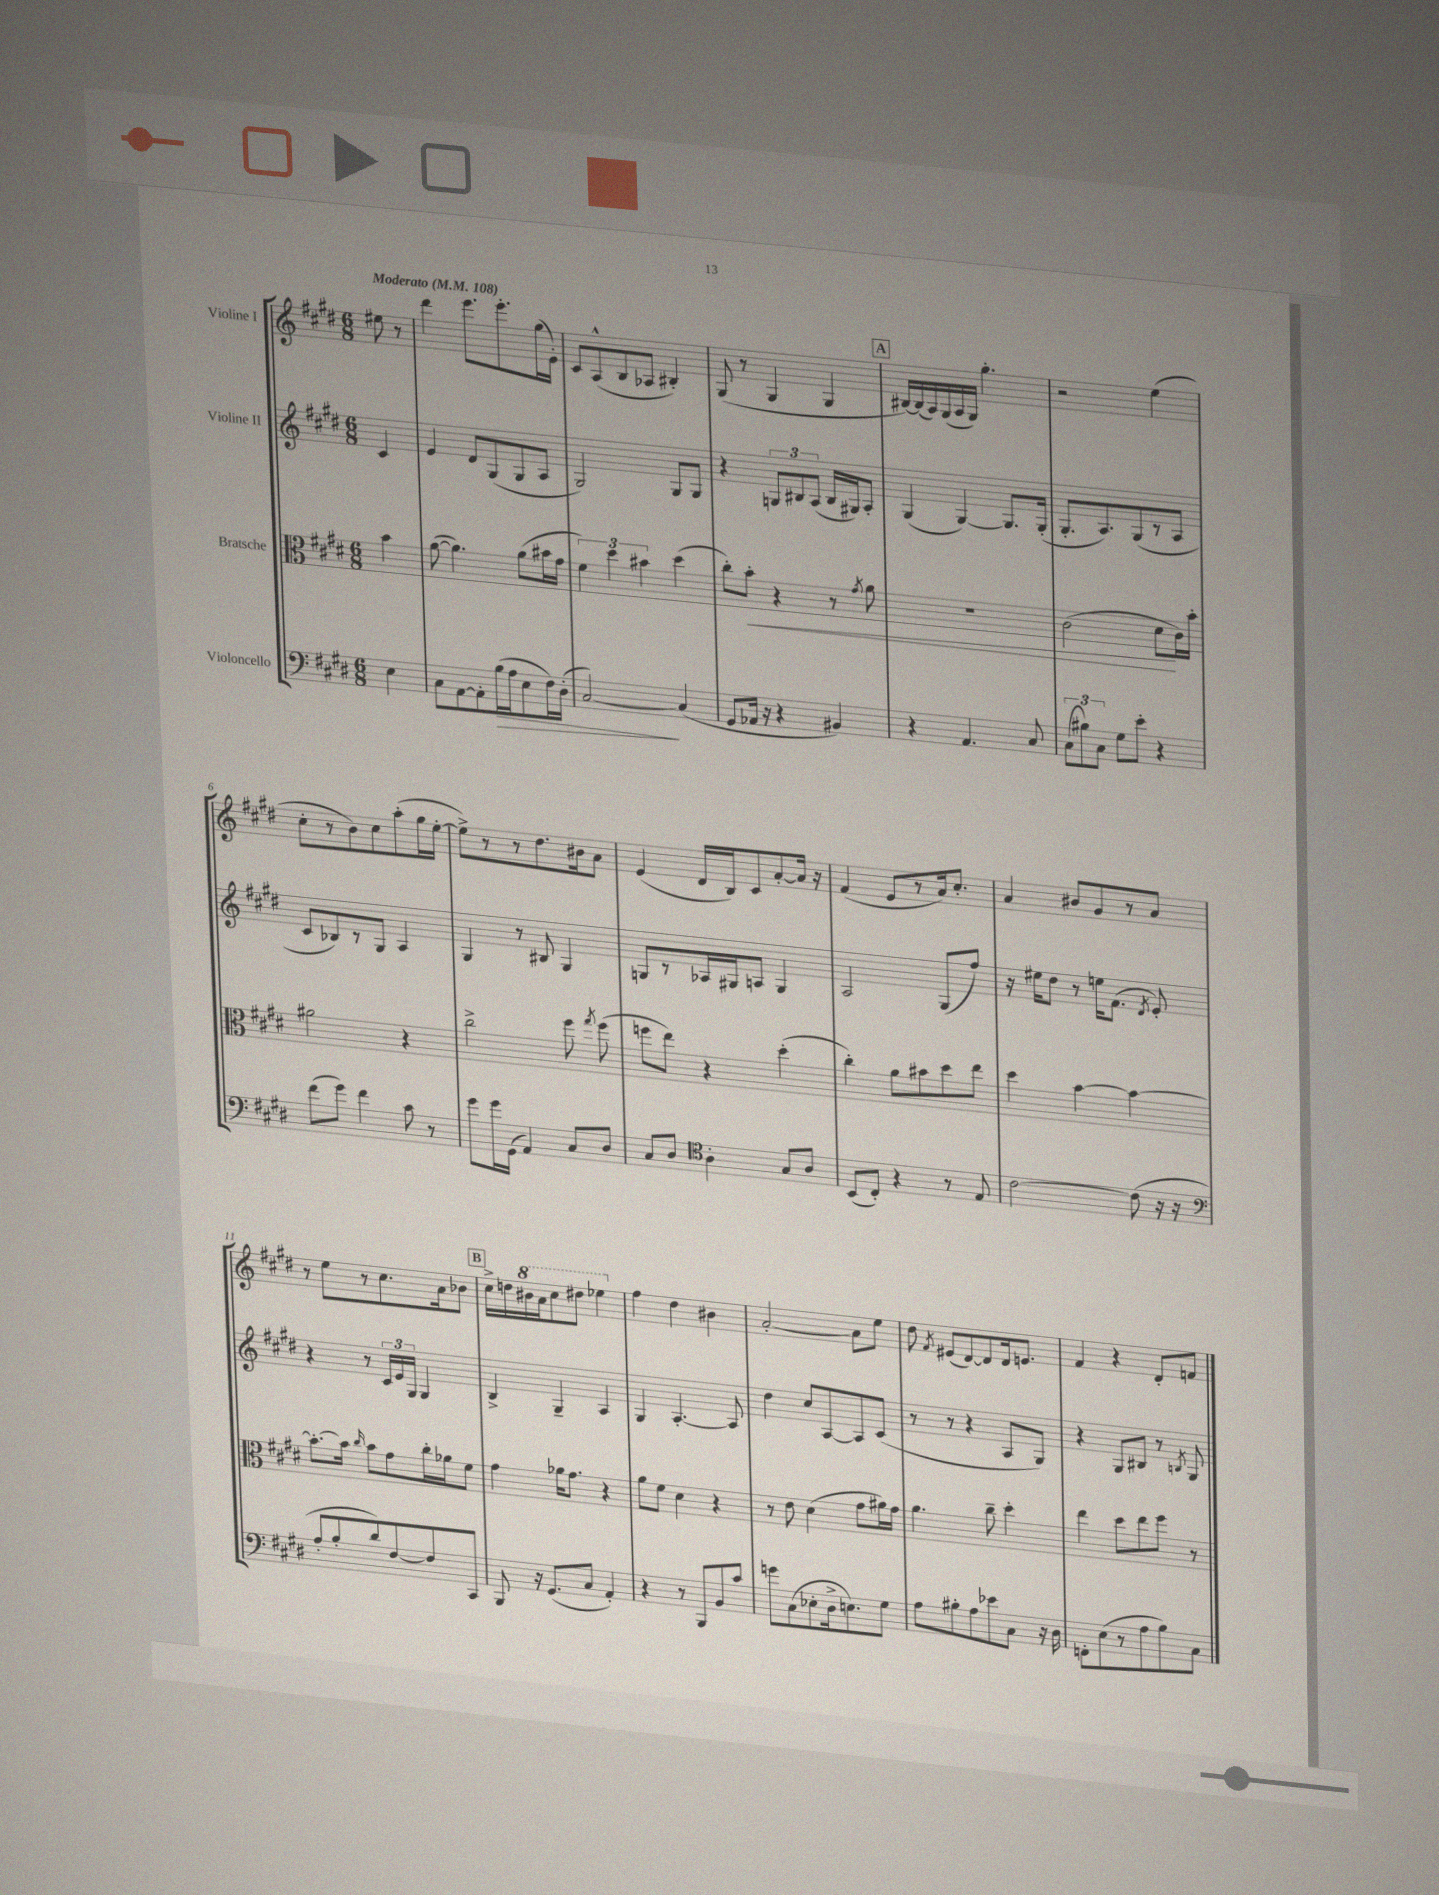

**kern	**kern	**kern	**kern
*staff4	*staff3	*staff2	*staff1
*clefF4	*clefC3	*clefG2	*clefG2
*k[f#c#g#d#]	*k[f#c#g#d#]	*k[f#c#g#d#]	*k[f#c#g#d#]
*M6/8	*M6/8	*M6/8	*M6/8
*MM108	*MM108	*MM108	*MM108
4E	4b	4c#	8ee#
.	.	.	8r
=	=	=	=
8C#	([8a	4e	4ddd#
[8AA	4.a])	.	.
8AA']	.	8d#	8.eee
(16B	.	(8G#	.
16A	.	.	8.eee'
8E	(8a	8G#	.
16F#)	16b#	8A	(16gg#
(16D#'	16g#	.	16e')
=	=	=	=
[2C#)	6f#)	2G#)	8c#
.	.	.	(8A^^
.	6dd#	.	.
.	.	.	8B
.	6b#	.	.
.	.	.	8A-
(4C#]	(4dd#	8G#	4B#')
.	.	8G#	.
=	=	=	=
8GG#	8cc#')	4r	(8G#
16AA-	8b'	.	8r
16r	.	.	.
4r	4r	12G	4G#
.	.	12B#	.
.	.	(12A	.
4BB#)	8r	16B#	4G#
.	.	16G#)	.
.	8qg#	.	.
.	8a	8A'	.
=	=	=	=
4r	2.r	(4G#	[16B#)
.	.	.	(16B#]
.	.	.	16A)
.	.	.	(16G#
4.AA	.	[4G#)	16A
.	.	.	16G#)
.	.	.	4.gg#'
.	.	8.G#]	.
8C#	.	.	.
.	.	(16G#'	.
=	=	=	=
(12C#	(2c#	8.G#'	2r
12B#)	.	.	.
12C#	.	.	.
.	.	8.A)	.
8G#	.	.	.
8e'	.	(8G#	.
4r	8d#	8r	(4ee
.	16c#)	8A	.
.	16b'	.	.
=	=	=	=
(8f#	2a#	8c#	8cc#'
8g#)	.	8B-)	8r
4f#	.	8r	8b)
.	.	8G#	8cc#
8c#	4r	4A	(8aa'
8r	.	.	16gg#
.	.	.	[16ee'
=	=	=	=
8g#	2cc#^	4G#	8ee^])
16g#	.	.	8r
(16GG#	.	.	.
4AA)	.	8r	8r
.	.	8B#	8.dd#
8C#	8ff#	4G#	.
.	.	.	16b#
.	8qgg#	.	.
8D#	(8ff#	.	8a
=	=	=	=
8C#	8ff	8G	(4e
8D#	8ee)	8r	.
*clefC4	*	*	*
4A'	4r	16A-	16d#
.	.	16G#	16B)
.	.	8A	8c#
8G#	(4dd#'	4G#	[8a'
8A	.	.	16a]
.	.	.	16r
=	=	=	=
(8BB	4cc#')	2A	(4f#
8C#')	.	.	.
4r	8a	.	8e
.	8b#	.	8r
8r	8dd#	(8G#	16a)
.	.	.	8.cc#'
8E	8ee	8ff#)	.
=	=	=	=
[2c#	4dd#	16r	4a
.	.	16ee#	.
.	.	8dd#	.
.	[4b	8r	8b#
.	.	16ee	8g#
.	.	(8.f#	.
(8c#]	4b_	.	8r
.	.	8qd#	.
16r	.	8e')	8a
16r	.	.	.
=	=	=	=
*clefF4	*	*	*
8A'	8.b'_	4r	8r
8B'	.	.	8ee
.	16b]	.	.
.	16qqcc#	.	.
8d#)	8b	8r	8r
[8F#	8g#	24c#	8.cc#
.	.	24e	.
.	.	24G#	.
8F#]	16cc#'	4G#	.
.	16a-	.	16a
8CC#	8f#	.	8b-
=	=	=	=
8BBB	4g#	4B^	16cc#^
.	.	.	16dd
16r	.	.	16bb#
(8.GG#	.	.	16aa
.	16a-	4G#~	8ccc#
.	8.g#	.	.
8C#	.	.	8ddd#
4AA')	4r	4A	4eee-
=	=	=	=
4r	8a	4G#	4ff#
.	8f#	.	.
8r	4d#	[4.A'	4dd#
8BBB	.	.	.
8BB	4r	.	4b#
8c#	.	8A]	.
=	=	=	=
8g	8r	4dd#	[2a'
(8C#	8e	.	.
8E-'	(4d#	8cc#	.
16D#^	.	[8A	.
8.E)	.	.	.
.	8g#	8A]	8a]
8G#	16a#)	(8c#	8ee
.	16g#	.	.
=	=	=	=
8A	4.a	8r	8dd#
.	.	.	8qf#
8B#'	.	8r	(8e#
8A	.	4r	[8d#)
8e-	8cc#~	.	8d#]
8C#	4dd#'	8A	16d#
.	.	.	8.e
16r	.	8G#)	.
16D#	.	.	.
=	=	=	=
8FF'	4ee	4r	4f#
(8E	.	.	.
8r	8dd#	8G#	4r
8A	8ee	8B#	.
8B)	8ff#	8r	8d#'
.	.	8qB	.
8C#	8r	8G#	8f
==	==	==	==
*-	*-	*-	*-
